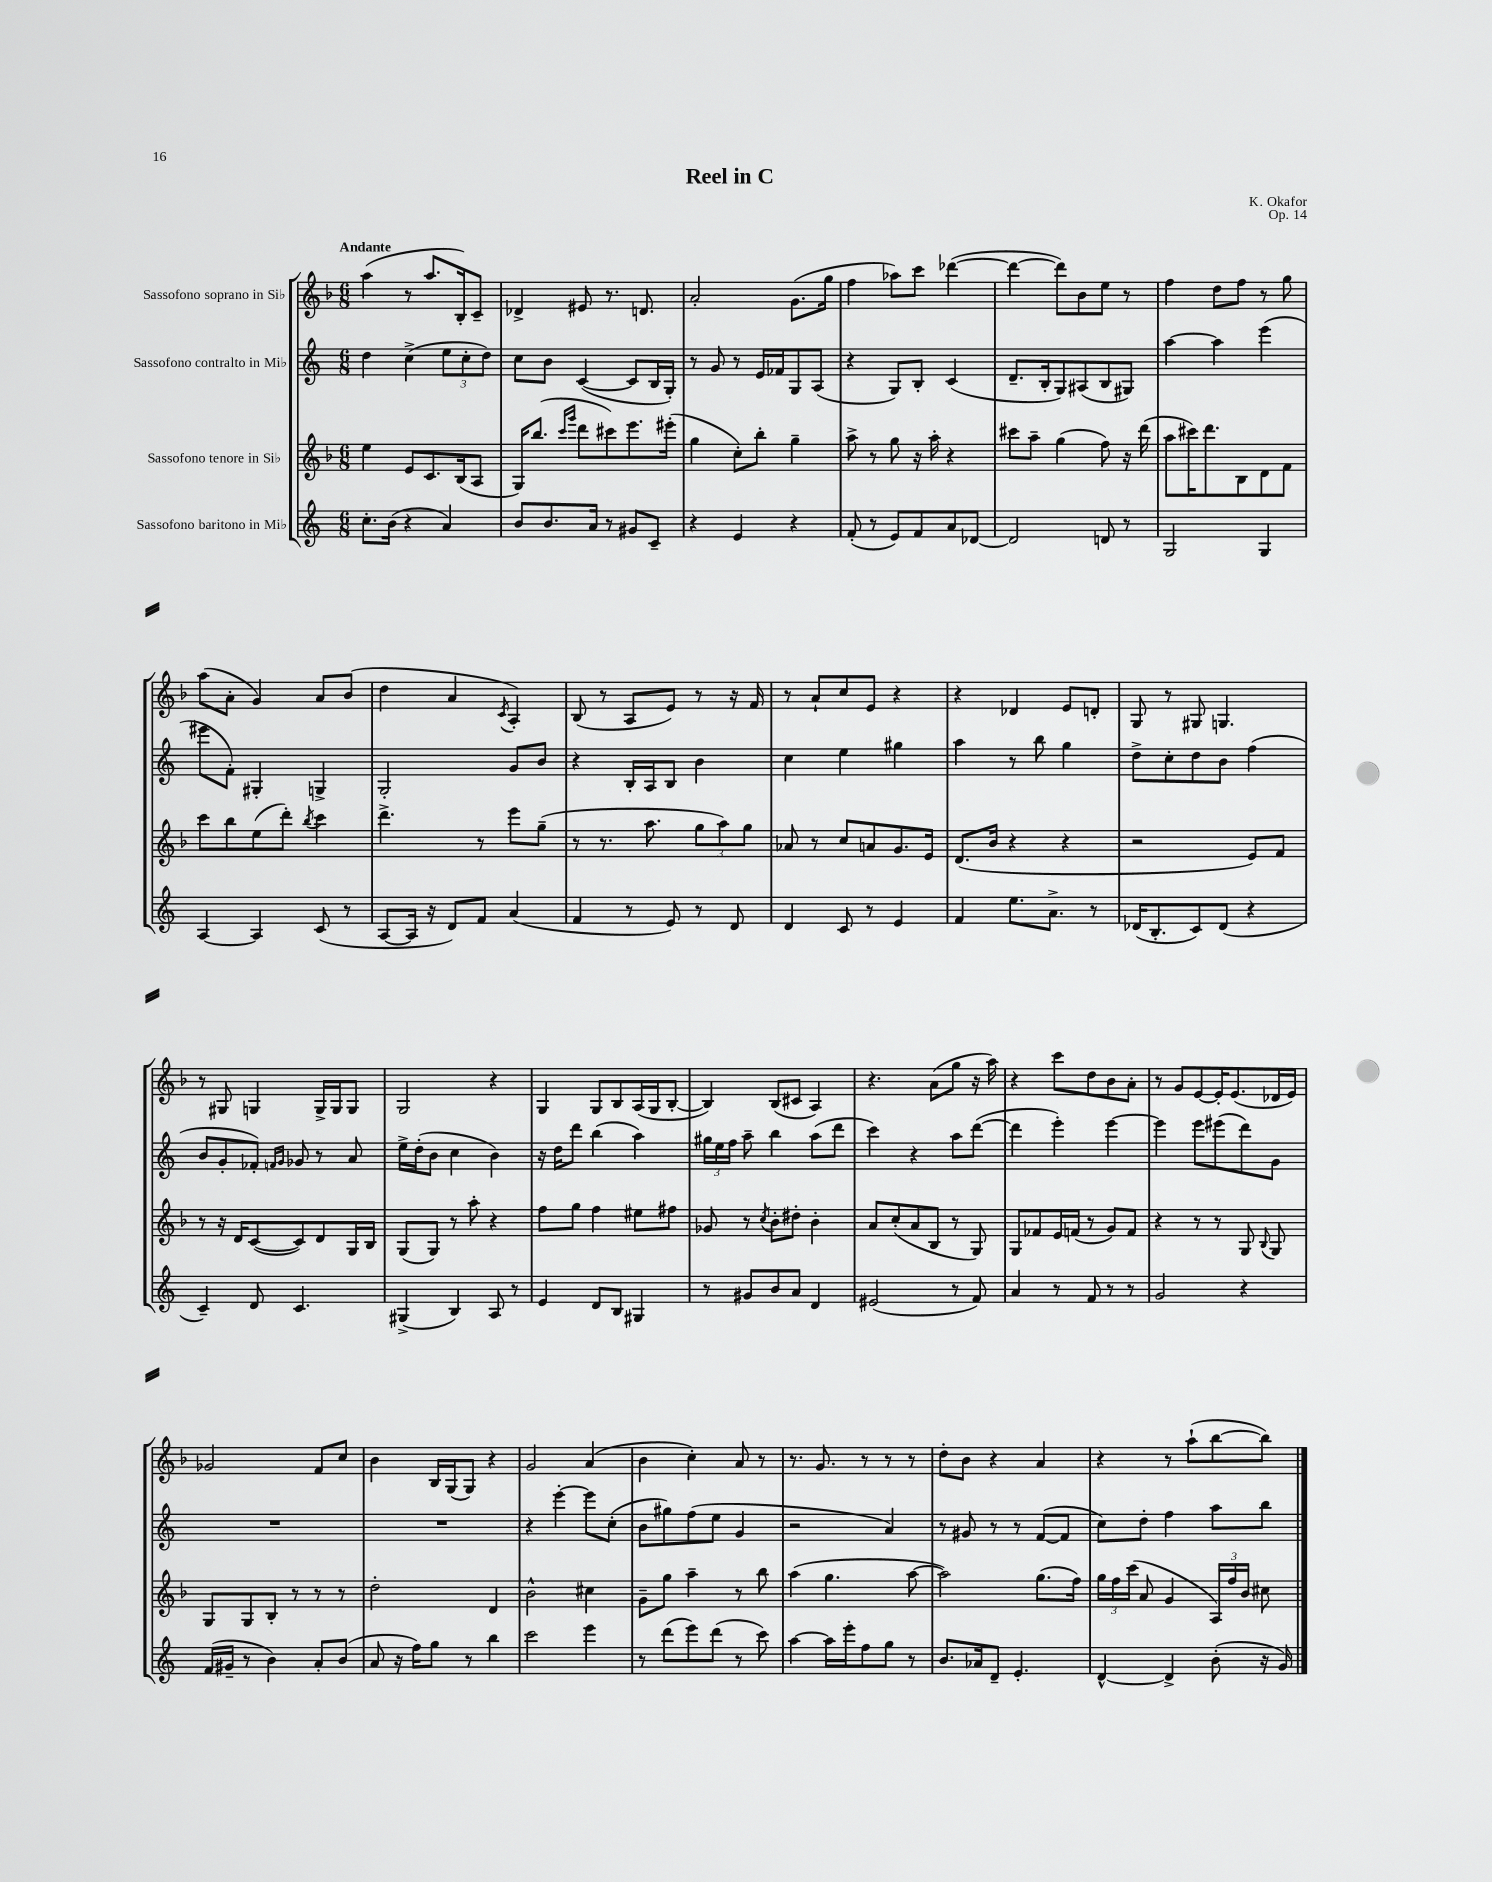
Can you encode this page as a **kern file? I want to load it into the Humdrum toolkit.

**kern	**kern	**kern	**kern
*staff4	*staff3	*staff2	*staff1
*clefG2	*clefG2	*clefG2	*clefG2
*k[]	*k[b-]	*k[]	*k[b-]
*M6/8	*M6/8	*M6/8	*M6/8
8.cc'\L	4ee\	4dd\	(4aa\
(16b\Jk	.	.	.
4r	8e/L	(4cc^\	8r
.	8.c/	.	8.aa/L
4a/)	.	12ee\L	.
.	(16B-/k	.	16B-'/k)
.	.	12cc'\	.
.	8A/J	.	8c~/J
.	.	12dd\J)	.
=	=	=	=
8b/L	16G/LK)	8cc\L	4d-^/
.	(8.bb-/J	.	.
8.b/	.	8b\J	.
.	16qqccc/LL	.	.
.	16qqggg/JJ	.	.
.	8ddd\L	([4c/	8e#/
16a/Jk	.	.	.
8r	8ccc#\)	.	8.r
8g#/L	8.eee\	8c/]L	.
.	.	.	8.d/
8c~/J	.	16B/L	.
.	(16eee#'\Jk	16G'/JJ)	.
=	=	=	=
4r	4gg\	8r	2a'/
.	.	8g/	.
4e/	8cc'\L)	8r	.
.	8bb-'\J	16e/LL	.
.	.	16f-/J	.
4r	4gg~\	8G/	(8.g\L
.	.	(8A/J	.
.	.	.	16gg\Jk
=	=	=	=
(8f'/	8aa^\	4r	4ff\
8r	8r	.	.
8e/L)	8gg\	8G/L)	8aa-\L)
8f/	16r	8B'/J	8ccc\J
.	16aa'\	.	.
8a/	4r	(4c/	([4ddd-\
[8d-/J	.	.	.
=	=	=	=
2d-/]	8ccc#\L	8.d~/L	4ddd-\_
.	8aa~\J	.	.
.	.	16B'/k	.
.	(4gg\	8G/)	8ddd-\]L)
.	.	(8A#/	8b-\
8d/	8ff\)	8B/	8ee\J
8r	16r	8G#/J)	8r
.	(16ddd\	.	.
=	=	=	=
2G/	8aa\L	[4aa\	4ff\
.	16ccc#\K)	.	.
.	8.ddd\	.	.
.	.	4aa\]	8dd\L
.	8B-\	.	8ff\J
4G/	8d\	(4eee\	8r
.	8f\J	.	8gg\
=	=	=	=
[4A/	8ccc\L	8eee#\L	(8aa\L
.	8bb-\	8f'\J)	8a'\J
4A/]	(8ee\	4G#'/	4g/)
.	8ddd'\J)	.	.
.	8qbb-/	.	.
(8c/	4ccc\	4G^/	8a/L
8r	.	.	(8b-/J
=	=	=	=
[8A/L	4.ddd^\	2G'/	4dd\
16A/]Jk	.	.	.
16r	.	.	.
8d/L)	.	.	4a/
8f/J	8r	.	.
.	.	.	8qc/
(4a/	8eee\L	8g/L	4A'/)
.	(8gg~\J	8b/J	.
=	=	=	=
4f/	8r	4r	(8B-/
.	8.r	.	8r
8r	.	16B'/LL	8A/L
.	8.aa\	16A/J	.
8e/)	.	8B/J	8e/J)
8r	12gg\L	4b\	8r
.	12aa\)	.	.
8d/	.	.	16r
.	12gg\J	.	.
.	.	.	16f/
=	=	=	=
4d/	8a-/	4cc\	8r
.	8r	.	8a`/L
8c/	8cc/L	4ee\	8cc/
8r	8a/	.	8e/J
4e/	8.g/	4gg#\	4r
.	16e/Jk	.	.
=	=	=	=
4f/	(8.d/L	4aa\	4r
.	16b-/Jk	.	.
8.ee\L	4r	8r	4d-/
.	.	8bb\	.
8.a^\J	.	.	.
.	4r	4gg\	8e/L
8r	.	.	8d'/J
=	=	=	=
(16d-/LK	2r	8dd^\L	8G/
8.B'/	.	.	.
.	.	8cc'\	8r
8c/)	.	8dd\	8G#/
(8d-/J	.	8b\J	4.G/
4r	8e/L)	(4ff\	.
.	8f/J	.	.
=	=	=	=
4c~/)	8r	8b/L	8r
.	16r	8g'/	8G#/
.	16d/LK	.	.
8d/	([8c/	8f-'/J)	4G/
.	.	16qqf/LL	.
.	.	16qqg/JJ	.
4.c/	8c/])	8g-/	.
.	8d/	8r	16G^/LL
.	.	.	16G/J
.	16G/L	8a/	8G/J
.	16B-/JJ	.	.
=	=	=	=
(4G#^/	(8G/L	16ee^\LL	2G/
.	.	(16dd'\J	.
.	8G/J)	8b\J	.
4B/)	8r	4cc\	.
.	8aa'\	.	.
8A/	4r	4b\)	4r
8r	.	.	.
=	=	=	=
4e/	8ff\L	16r	4G/
.	.	16dd\LK	.
.	8gg\J	8ddd\J	.
8d/L	4ff\	(4bb\	8G/L
8B/J	.	.	8B-/
4G#/	8ee#\L	4aa\)	(16A/L
.	.	.	16G/J
.	8ff#\J	.	[8B-'/J
=	=	=	=
8r	8g-/	24gg#\LL	4B-/])
.	.	24ee\	.
.	.	24ff\JJ	.
8g#/L	8r	8aa~\	.
.	8qcc/	.	.
8b/	8b-'\L	4bb\	(8B-/L
8a/J	8dd#'\J	.	8c#/J
4d/	4b-'\	(8aa\L	4A/)
.	.	8ddd\J	.
=	=	=	=
(2e#/	8a/L	4ccc\)	4.r
.	(8cc'/	.	.
.	8a/	4r	.
.	8B-/J	.	(8a\L
8r	8r	8aa\L	8gg\J
8f/)	8G/)	([8ddd\J	16r
.	.	.	16aa\)
=	=	=	=
4a/	8G/L	4ddd\]	4r
.	8f-/	.	.
8r	16e/L	4eee'\)	8ccc\L
.	(16f/JJ	.	.
8f/	8r	.	8dd\
8r	8g/L)	[4eee\	8b-\
8r	8f/J	.	8a'\J
=	=	=	=
2g/	4r	4eee\]	8r
.	.	.	8g/L
.	8r	8eee\L	[8e/
.	8r	(8eee#\	16e'/]K
.	.	.	(8.e/
4r	8G/	8ddd\)	.
.	8qqB-/	.	.
.	8G/	8g\J	16d-/L
.	.	.	16e/JJ)
=	=	=	=
(16f/LL	8G/L	2.r	2g-/
16g#~/JJ	.	.	.
8r	8G/	.	.
4b\)	8B-'/J	.	.
.	8r	.	.
8a'/L	8r	.	8f/L
(8b/J	8r	.	8cc/J
=	=	=	=
8a/	2dd'\	2.r	4b-\
16r	.	.	.
16ff\LK)	.	.	.
8gg\J	.	.	16B-/LL
.	.	.	(16G/J
8r	.	.	8G/J)
4bb\	4d/	.	4r
=	=	=	=
2ccc\	2b-^^\	4r	2g/
.	.	[4eee'\	.
4eee\	4cc#\	8eee\]L	(4a/
.	.	(8cc'\J	.
=	=	=	=
8r	8g~\L	8b\L	4b-\
(8ddd\L	8gg\J	8gg#\)	.
8eee\)	4aa~\	(8ff\	4cc'\)
(8ddd\J	.	8ee\J	.
8r	8r	4g/	8a/
8ccc\)	8bb-\	.	8r
=	=	=	=
[4aa\	(4aa\	2r	8.r
.	.	.	8.g/
16aa\]LL	4.gg\	.	.
16eee'\J	.	.	.
8ff\	.	.	8r
8gg\J	.	4a/)	8r
8r	[8aa\	.	8r
=	=	=	=
8.b/L	2aa\])	8r	8dd'\L
.	.	8g#/	8b-\J
16a-/k	.	.	.
8d~/J	.	8r	4r
4.e'/	.	8r	.
.	(8.gg\L	([8f/L	4a/
.	.	8f/]J	.
.	16ff\Jk)	.	.
=	=	=	=
[4d^^/	24gg\LL	8cc\L)	4r
.	24ff\	.	.
.	(24ccc\JJ	.	.
.	8a/	8dd'\J	.
4d^/]	4g/	4ff\	8r
.	.	.	(8aa`\L
(8b'\	24A/LL)	8aa\L	[8bb-\
.	24ff/	.	.
.	24b-/JJ	.	.
16r	8cc#\	8bb\J	8bb-\]J)
16g/)	.	.	.
==	==	==	==
*-	*-	*-	*-
